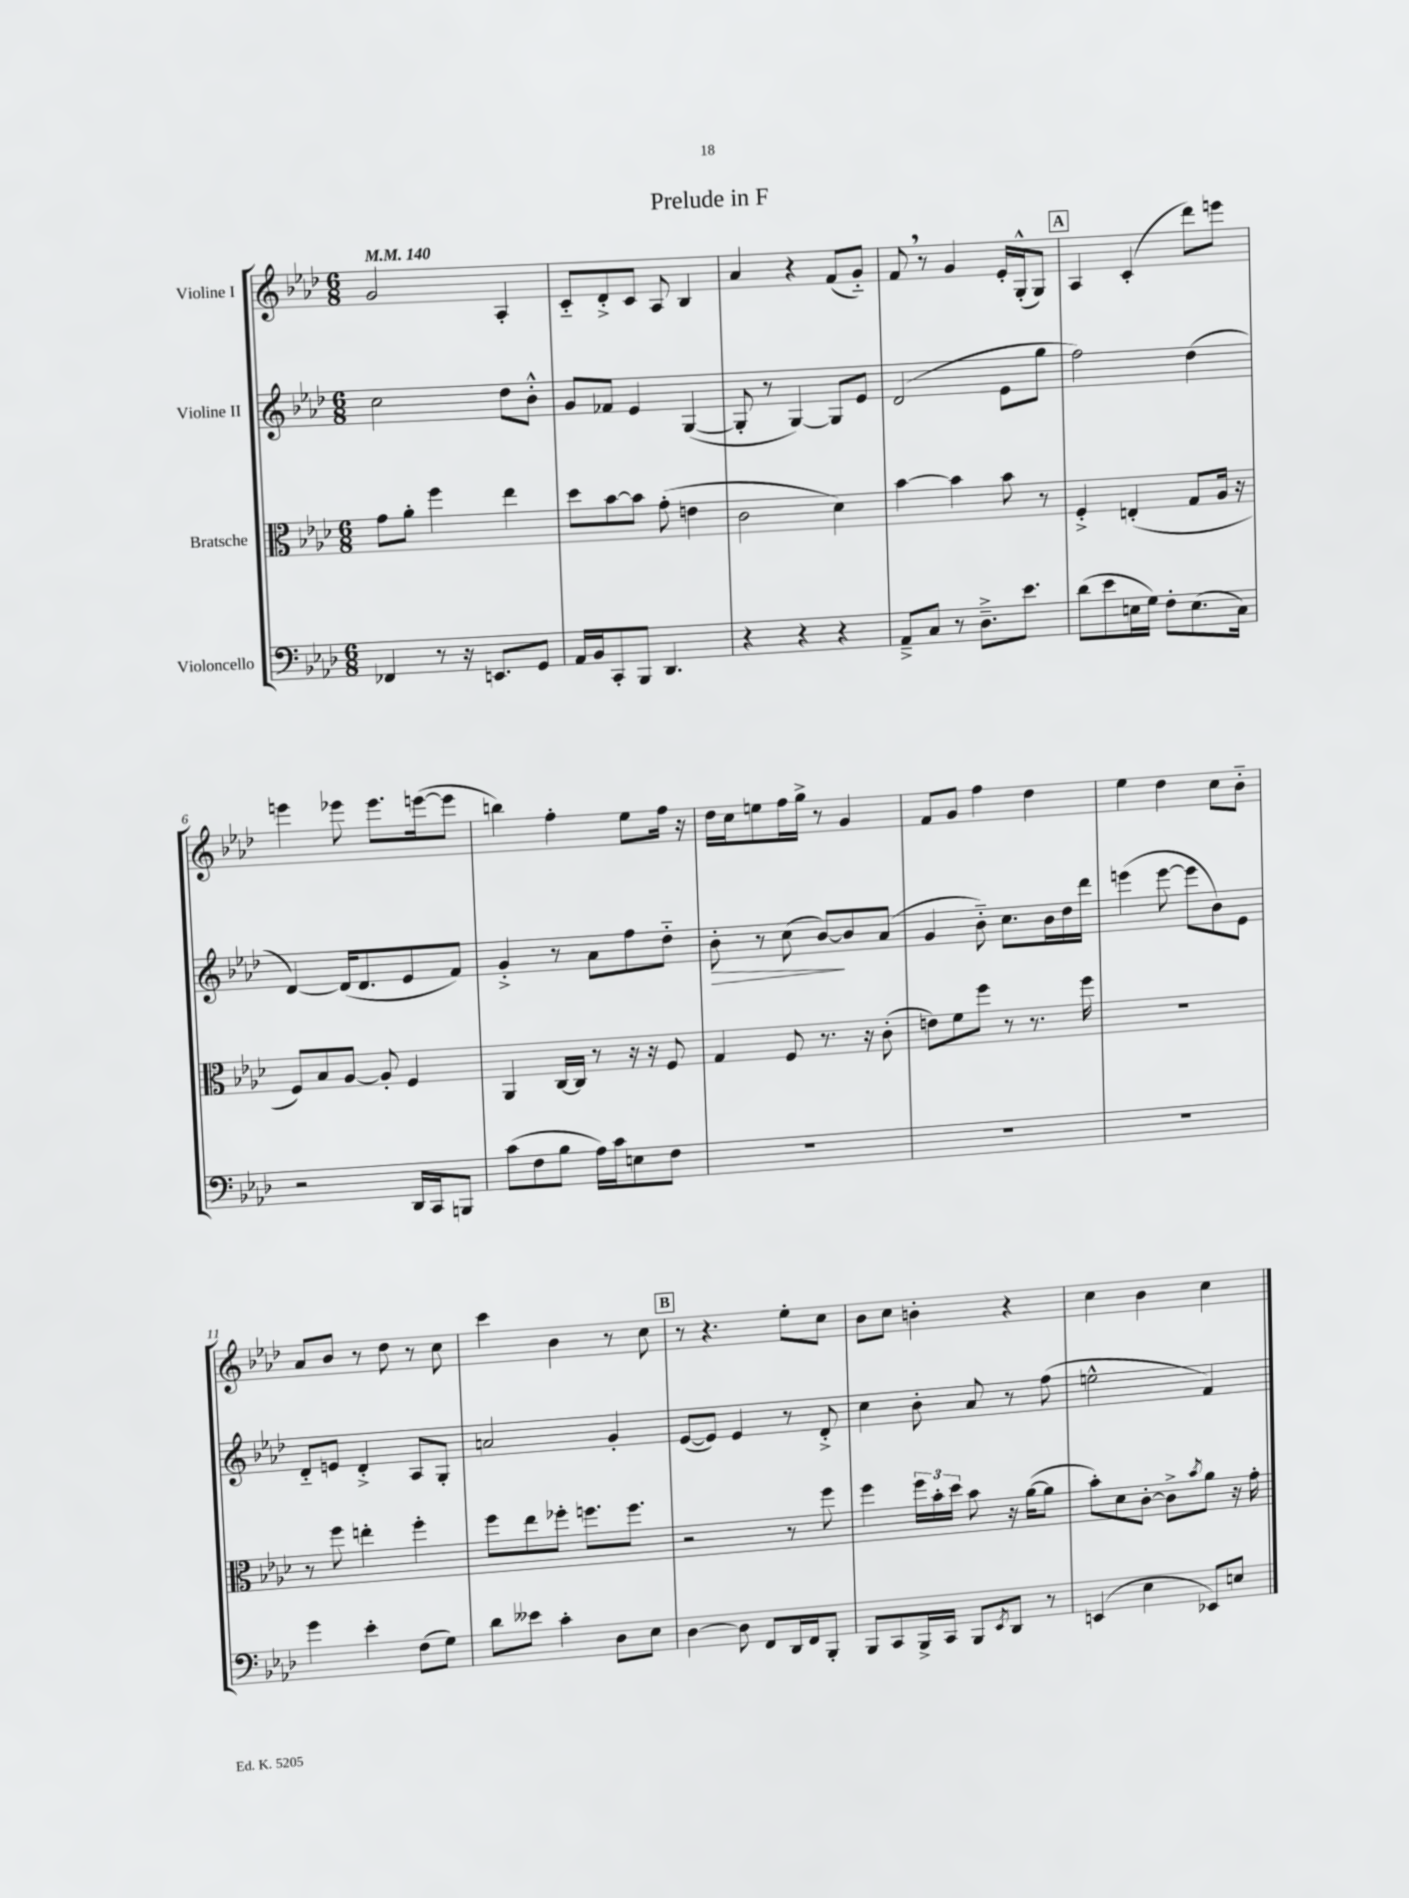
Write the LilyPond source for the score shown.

\header { title = "Prelude in F" }
<<
\new StaffGroup <<
\new Staff = "s0" \with { instrumentName = "Violine I" } {
    \clef treble \key aes \major \numericTimeSignature \time 6/8 \tempo 4 = 140
    g'2 aes4-. |
    c'8-_ des'8-.-> c'8 aes8 bes4 |
    aes'4 r4 f'8( g'8-_) |
    f'8 \breathe r8 g'4 ees'16-. g16-.-^( g8) |
    \mark \markup { \box "A" } aes4 c'4-.( des'''8) e'''8 |
    e'''4 ees'''8 ees'''8. e'''16~( e'''8 |
    b''4) f''4-. ees''8 f''16 r16 |
    des''16 c''16 e''8 f''16 g''16-> r8 g'4 |
    f'8 g'8 f''4 des''4 |
    ees''4 des''4 c''8 bes'8-_ |
    aes'8 bes'8 r8 des''8 r8 c''8 |
    c'''4 bes'4 r8 c''8 |
    \mark \markup { \box "B" } r8 r4. ees''8-. c''8 |
    bes'8 c''8 b'4-. r4 |
    c''4 bes'4 c''4 \bar "|." |
}
\new Staff = "s1" \with { instrumentName = "Violine II" } {
    \clef treble \key aes \major \numericTimeSignature \time 6/8
    c''2 des''8 bes'8-.-^ |
    g'8 fes'8 ees'4 g4~( |
    g8-. r8 g4~) g8 ees'8 |
    des'2( ees'8 g''8 |
    \mark \markup { \box "A" } f''2) des''4( |
    des'4~) des'16( des'8. ees'8 f'8) |
    g'4-.-> r8 aes'8 f''8 des''8-_ |
    bes'8-.\> r8 c''8( bes'8~\!) bes'8 aes'8( |
    g'4 bes'8-_) c''8. bes'16 des''16 des'''16 |
    e'''4( e'''8~ e'''8 bes'8) ees'8 |
    des'8-_ e'8 des'4-.-> aes8 g8-. |
    a'2 g'4-. |
    \mark \markup { \box "B" } ees'8~( ees'8) ees'4 r8 des'8-.-> |
    c''4 bes'8-. aes'8 r8 f''8( |
    e''2-^ f'4) \bar "|." |
}
\new Staff = "s2" \with { instrumentName = "Bratsche" } {
    \clef alto \key aes \major \numericTimeSignature \time 6/8
    g'8 aes'8-. f''4 ees''4 |
    des''8 bes'8~ bes'8 g'8-.( e'4 |
    c'2 des'4) |
    bes'4~ bes'4 bes'8 r8 |
    \mark \markup { \box "A" } f4-.-> e4-.( g8 aes16 r16 |
    f8) bes8 aes8~ aes8-. f4 |
    aes,4 c16~ c16 r8 r16 r16 f8 |
    g4 f8 r8. r16 c'8-.( |
    e'8) f'8 f''8 r8 r8. f''16 |
    R2. |
    r8 f''8 e''4-. f''4-. |
    f''8 ees''8 fes''8-. f''8. f''8. |
    \mark \markup { \box "B" } r2 r8 f''8 |
    f''4 \tuplet 3/2 { f''16 bes'16-. des''16 } bes'8 r16 aes'16~( aes'8 |
    bes'8-.) des'8 c'8~-. c'8-> \acciaccatura { bes'8 } aes'8 r16 g'16-. \bar "|." |
}
\new Staff = "s3" \with { instrumentName = "Violoncello" } {
    \clef bass \key aes \major \numericTimeSignature \time 6/8
    fes,4 r8 r16 e,8. g,8 |
    aes,16 bes,16 c,8-. bes,,8 des,4. |
    r4 r4 r4 |
    aes,8---> c8 r8 des8.---> ees'8. |
    \mark \markup { \box "A" } des'8( ees'8 e16 g16) f8-. e8.( c16) |
    r2 des,16 c,16 b,,8 |
    c'8( f8 bes8 aes16) c'16 e8 f8 |
    R2. |
    R2. |
    R2. |
    g'4 ees'4-. f8( g8) |
    des'8 eeses'8 c'4-. des8 ees8 |
    \mark \markup { \box "B" } des4~ des8 f,8 des,16 f,16 bes,,8-. |
    bes,,8 c,8 bes,,16-> c,16 bes,,8 \acciaccatura { ees,8 } des,8 r8 |
    e,4( ees4 ees,8) e8 \bar "|." |
}
>>
>>
